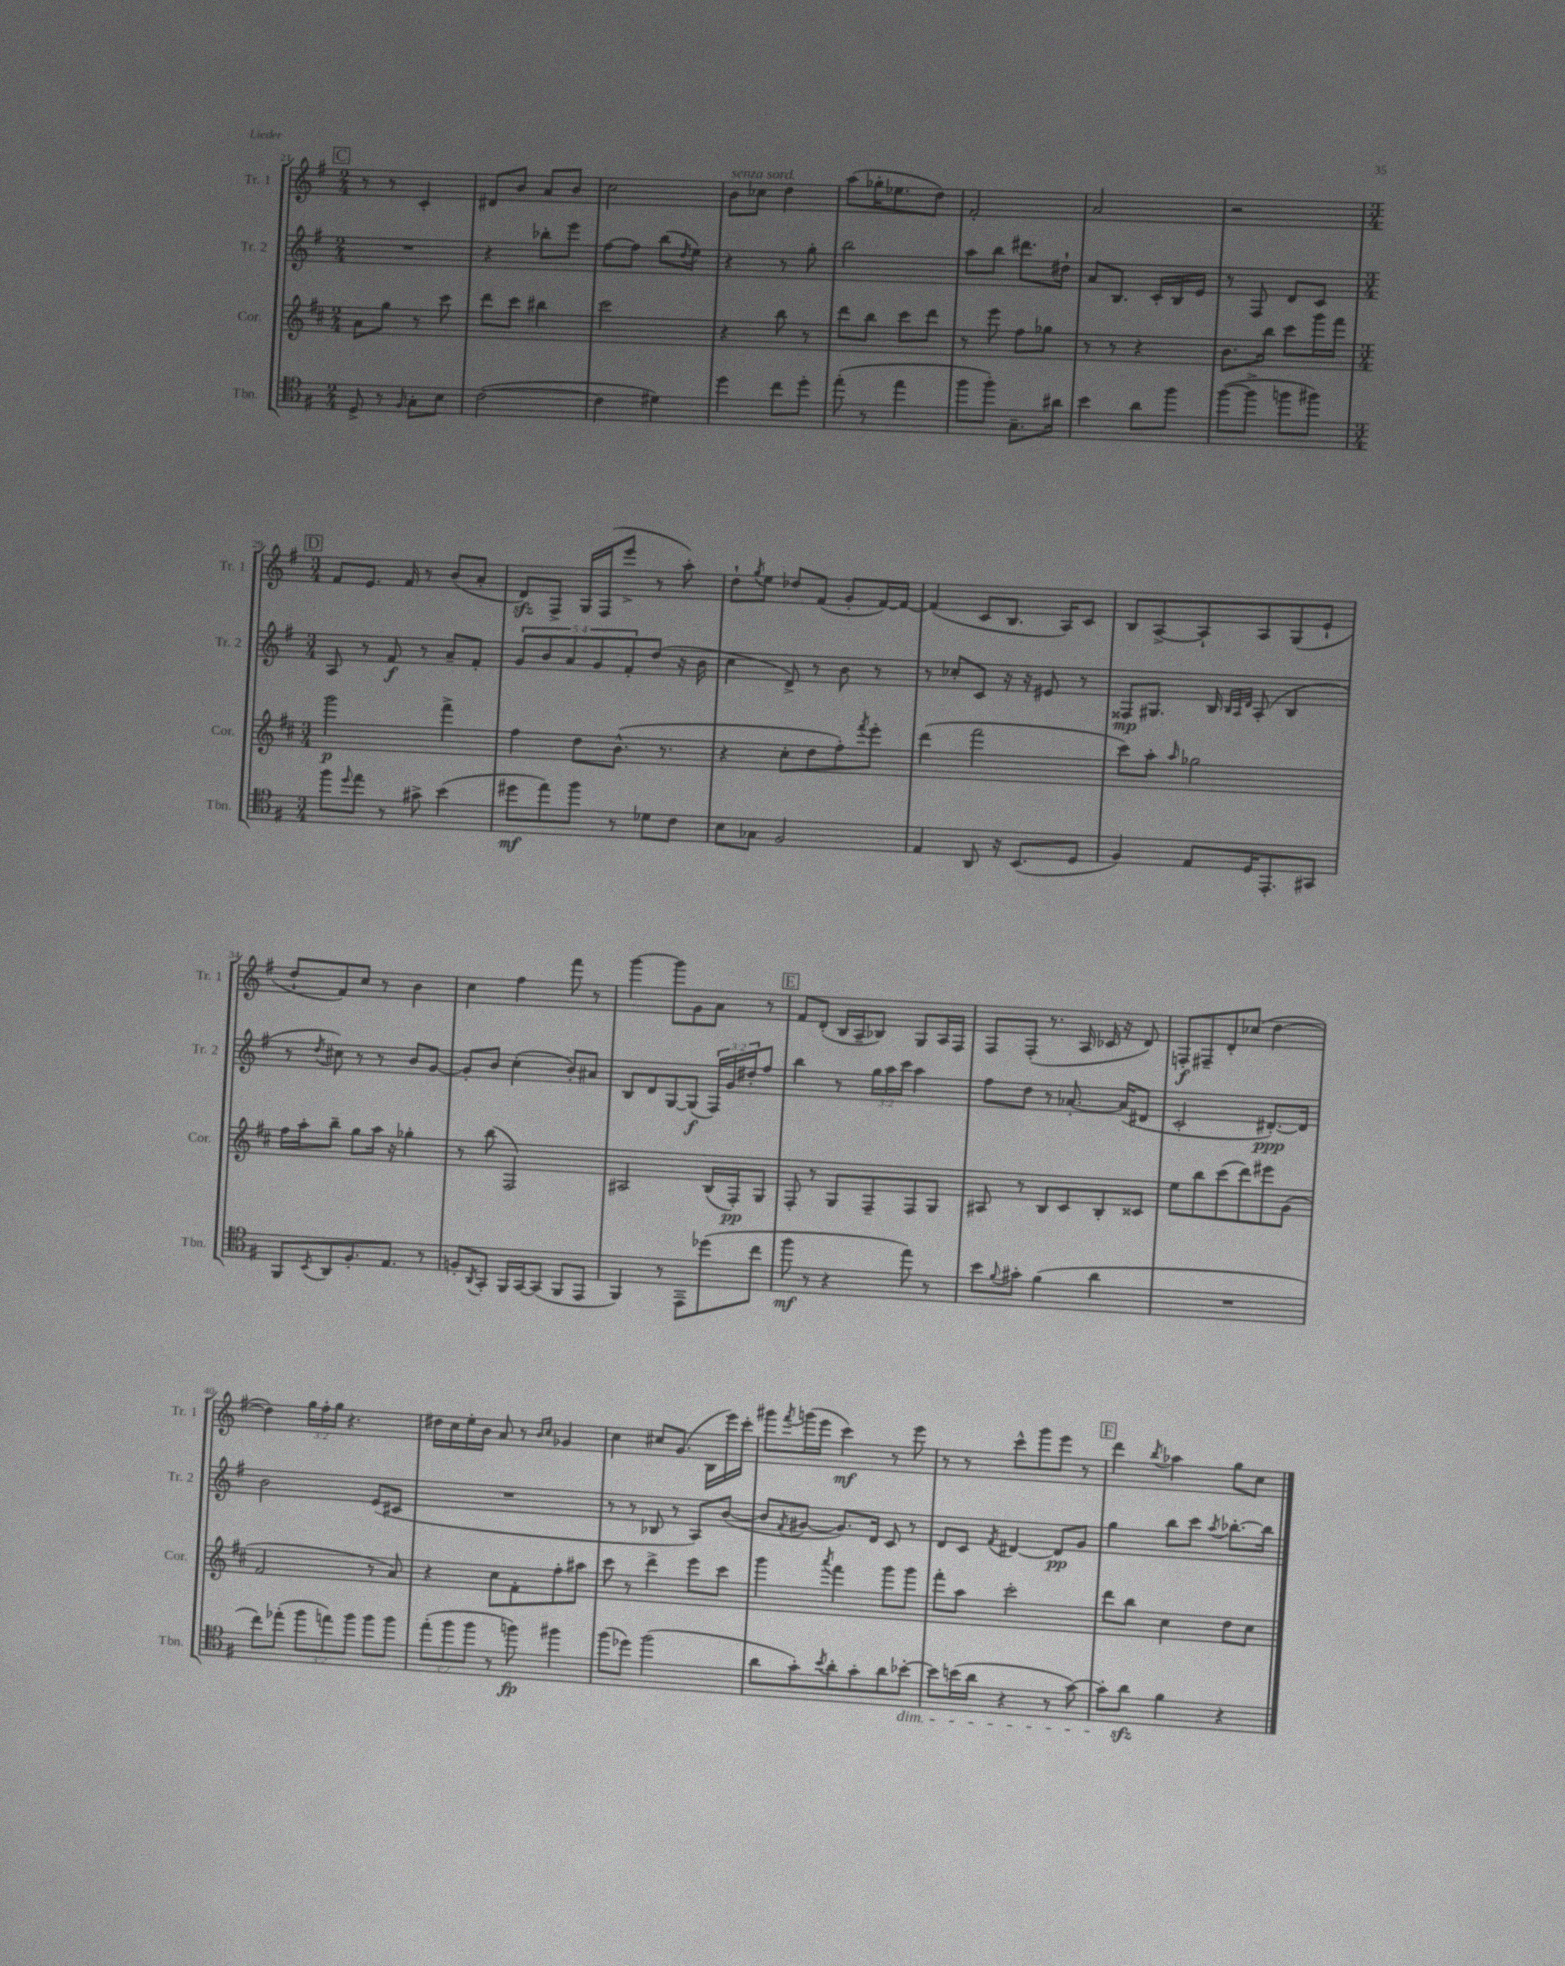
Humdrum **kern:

**kern	**kern	**kern	**kern
*staff4	*staff3	*staff2	*staff1
*clefC4	*clefG2	*clefG2	*clefG2
*k[f#]	*k[f#c#]	*k[f#]	*k[f#]
*M2/4	*M2/4	*M2/4	*M2/4
8D^/	8a\L	2r	8r
8r	8gg\J	.	8r
16qqF#/	.	.	.
8G'\L	8r	.	4c'/
8B\J	8ccc#\	.	.
=	=	=	=
([2c\	8ddd\L	4r	8d#/L
.	8ccc#\J	.	8b/J
.	4bb#\	8bb-'\L	8a/L
.	.	8eee\J	8b/J
=	=	=	=
4c\]	2ccc#\	[8ff#\L	2cc\
.	.	8ff#\]J	.
4d#\)	.	(8bb\L	.
.	.	8qdd/	.
.	.	8ee\J)	.
=	=	=	=
4dd\	4r	4r	8b\L
.	.	.	8cc-\J
8cc\L	8bb\	8r	4dd\
8dd'\J	8r	8gg'\	.
=	=	=	=
(8ee'\	8ddd\L	2bb\	(8aa\L
8r	8bb\J	.	16gg-'\K
.	.	.	8.ee-\
4ee\	8ccc#\L	.	.
.	8ddd\J	.	8dd\J)
=	=	=	=
8ff#\L	8r	8aa\L	2f#'/
8ff#'\J)	8eee\	8bb\J	.
8.G~\L	8ff#\L	8.ddd#\L	.
.	8gg-\J	.	.
16a#\Jk	.	16dd#`\Jk	.
=	=	=	=
4b\	8r	8a/L	2a/
.	8r	8.B/J	.
8a\L	4r	.	.
.	.	16c'/LL	.
8ff#\J	.	16B/	.
.	.	16e/JJ	.
=	=	=	=
([8ff#\L	8.b\L	8r	2r
8ff#^\]J	.	8F#/	.
.	16bb\Jk	.	.
8ff\L	8ccc#\L	8d/L	.
8ff#\J)	16ggg\L	8c/J	.
.	16fff#\JJ	.	.
=	=	=	=
*M3/4	*M3/4	*M3/4	*M3/4
8ff#\L	2ggg\	8A/	8f#/L
8qqdd/	.	.	.
8ee\J	.	8r	8.e/J
8r	.	8f#/	.
.	.	.	16f#/
8g#^\	.	8r	8r
(4b\	4fff#^\	8a~/L	(8b/L
.	.	8f#'/J	8a'/J
=	=	=	=
8dd#\L	4ff#\	10g/L	8d/L)
.	.	10b/	.
8ee\)	.	.	8F#^/J
.	.	10a/	.
8ff#\J	8dd\L	.	16G/LL
.	.	10g/	.
.	.	.	(16F#/J
8r	(8.b^^\J	.	8eee^/J
.	.	10f#'/	.
8d-\L	.	(8dd/J	8r
.	8.r	.	.
8c\J	.	16r	8aa'\)
.	.	16b\	.
=	=	=	=
8B\L	4r	4cc\	8dd`\L
.	.	.	8qgg/
8G-\J	.	.	8ee\J
2F#/	8cc#'\L	8d^/)	8dd-/L
.	8dd\	8r	(8f#/J
.	8ff#'\)	8b\	8g'/L
.	8qfff#/	.	.
.	8eee'\J	8r	[16f#/L)
.	.	.	16f#/_JJ
=	=	=	=
4E/	(4ddd\	8r	(4f#/]
.	.	8cc-'/L	.
8AA/	2fff#\	8c/J	8c/L
16r	.	16r	8.B/J
(8.BB/L	.	16r	.
.	.	8e#/	.
.	.	.	16A/LK)
8D/J	.	8r	8c/J
=	=	=	=
4F#/)	8ccc#\L)	8F##/L	8B/L
.	8aa'\J	8.G#/J	[8A^/
.	16qqaa/	.	.
8E/L	2gg-\	.	8A`/]
.	.	16B/	.
.	.	32qqB/LLL	.
.	.	32qqA/	.
.	.	32qqd/JJJ	.
16D/K	.	(8A'/	8A/
8.EE'/	.	.	.
.	.	4B/	(8G/
8GG#/J	.	.	8e`/J
=	=	=	=
8FF#/L	16ff#\LL	8r	8dd`/L
.	16aa'\J	.	.
8qBB/	.	8qdd/	.
8AA/	8bb~\J	8cc#\)	8f#/)
8.F#'/	8gg\L	8r	8cc/J
.	16aa\Jk	8r	8r
8.E/J	16r	.	.
.	4gg-'\	8b/L	4b\
8r	.	[8g/J	.
=	=	=	=
8F'/L	8r	8g'/]L	4cc\
8qAA/	.	.	.
8GG'/J	(8bb\	8b/J	.
16FF#/LL	2F#/)	(4cc'\	4ff#\
[16GG/J	.	.	.
(8GG/]J	.	.	.
8FF#/L	.	8b'/L)	8fff#\
8EE/J	.	8a#/J	8r
=	=	=	=
4FF#/)	2A#/	8B/L	[4ggg\
.	.	8d/	.
8r	.	[8G/	8ggg\]L
8EE~\L	.	(8G/]J	8g\
(8dd-\	(16B/LL	24F#/LL)	8a\J
.	.	24g/	.
.	16F#'/J)	.	.
.	.	24dd#'/J	.
8cc\J	8G/J	8ff#/J	8r
=	=	=	=
8ff#\	8F#'/	4bb\	8f#/L
8r	8r	.	(8d'/J
4r	8G/L	8r	16B/LL
.	.	.	16A~/J
.	8F#~/	24gg\LL	8B-/J)
.	.	24aa\	.
.	.	24ccc\JJ	.
8ee\)	8F#/	4aa\	8G/L
8r	8G/J	.	16A/L
.	.	.	16F#/JJ
=	=	=	=
8b\L	8A#/	8ff#\L	8F#/L
8qqf#/	.	.	.
8g#'\J	8r	8dd\J	(8F#'/J
(4f#\	8B/L	8r	8.r
.	8c#/	[8.a-'/	.
.	.	.	16A/
4a\	8B'/	.	16c-/
.	.	(16a-/]LK	16r
.	8c##/J	8d#/J	8d/)
=	=	=	=
2.r	8ee\L	2c'/	8F'/L
.	8bb\	.	8F#~/
.	(8ccc#\	.	8d'/
.	8ddd\)	.	(8cc-/J
.	8eee#\	[8.d#'/L)	[4dd\
.	(8g\J	.	.
.	.	16d#/]Jk	.
=	=	=	=
8cc\L)	2f#/	2b\	4dd\])
(8ee-'\J	.	.	.
12ff#\L	.	.	24gg\LL
.	.	.	24ff#'\
12ee\)	.	.	24gg\JJ
.	.	.	4.r
12ff#\J	.	.	.
8ff#\L	8r	(8e/L	.
8ff#\J	8a/)	8c#/J	.
=	=	=	=
(12ee'\L	4r	2.r	16dd#\LL
.	.	.	16cc\
12ff#\	.	.	.
.	.	.	16ee'\
12ff#\J	.	.	.
.	.	.	16b\JJ
8r	8cc#\L	.	8a/
8ff\)	8f#'\	.	8r
.	.	.	16qqb/LL
.	.	.	16qqcc/JJ
4ff#\	8ff#'\	.	4g-/
.	8aa#\J	.	.
=	=	=	=
(8ff#\L	8ccc#\	8r	4cc\
8dd-\J)	8r	8r	.
(2ff#\	4ddd^\	8B-/	8cc#/L
.	.	8r	(8.g/J
.	8eee\L	8A/L)	.
.	.	.	16B\LL
.	8ccc#\J	([8b/J	16eee\)
.	.	.	16ccc'\JJ
=	=	=	=
8a\L	4ggg\	8b/]L	8ggg#\L
.	.	8qf#/	8qfff#/
8g'\)	.	[8g#/J	(16ggg\L
.	.	.	16eee\JJ
8qb/	8qaaa/	.	.
8a'\	4fff#\	8.g#/]L)	4ccc\)
8g'\	.	.	.
.	.	16d/Jk	.
8a\	8ggg\L	8c/	8r
[8b-'\J	8ggg\J	8r	8eee\
=	=	=	=
8b-\]L	8fff#'\L	8d/L	8r
(16b\L	8aa\J	8c/J	8r
16a\JJ	.	.	.
.	.	8qf#/	.
4r	2ccc#'\	[4d#/	8ccc^^\L
.	.	.	8ggg\
8r	.	8d#/]L	8eee\J
[8g\)	.	8g/J	8r
=	=	=	=
8g'\]L	8ddd\L	4gg\	4ddd\
8a\J	8bb\J	.	.
.	.	.	8qbb/
4f#\	4cc#\	8bb\L	4aa-\
.	.	8ccc\J	.
.	.	8qaa/	.
4r	8dd\L	[8.bb-'\L	8gg\L
.	8cc#\J	.	8cc\J
.	.	16bb-\]Jk	.
==	==	==	==
*-	*-	*-	*-
